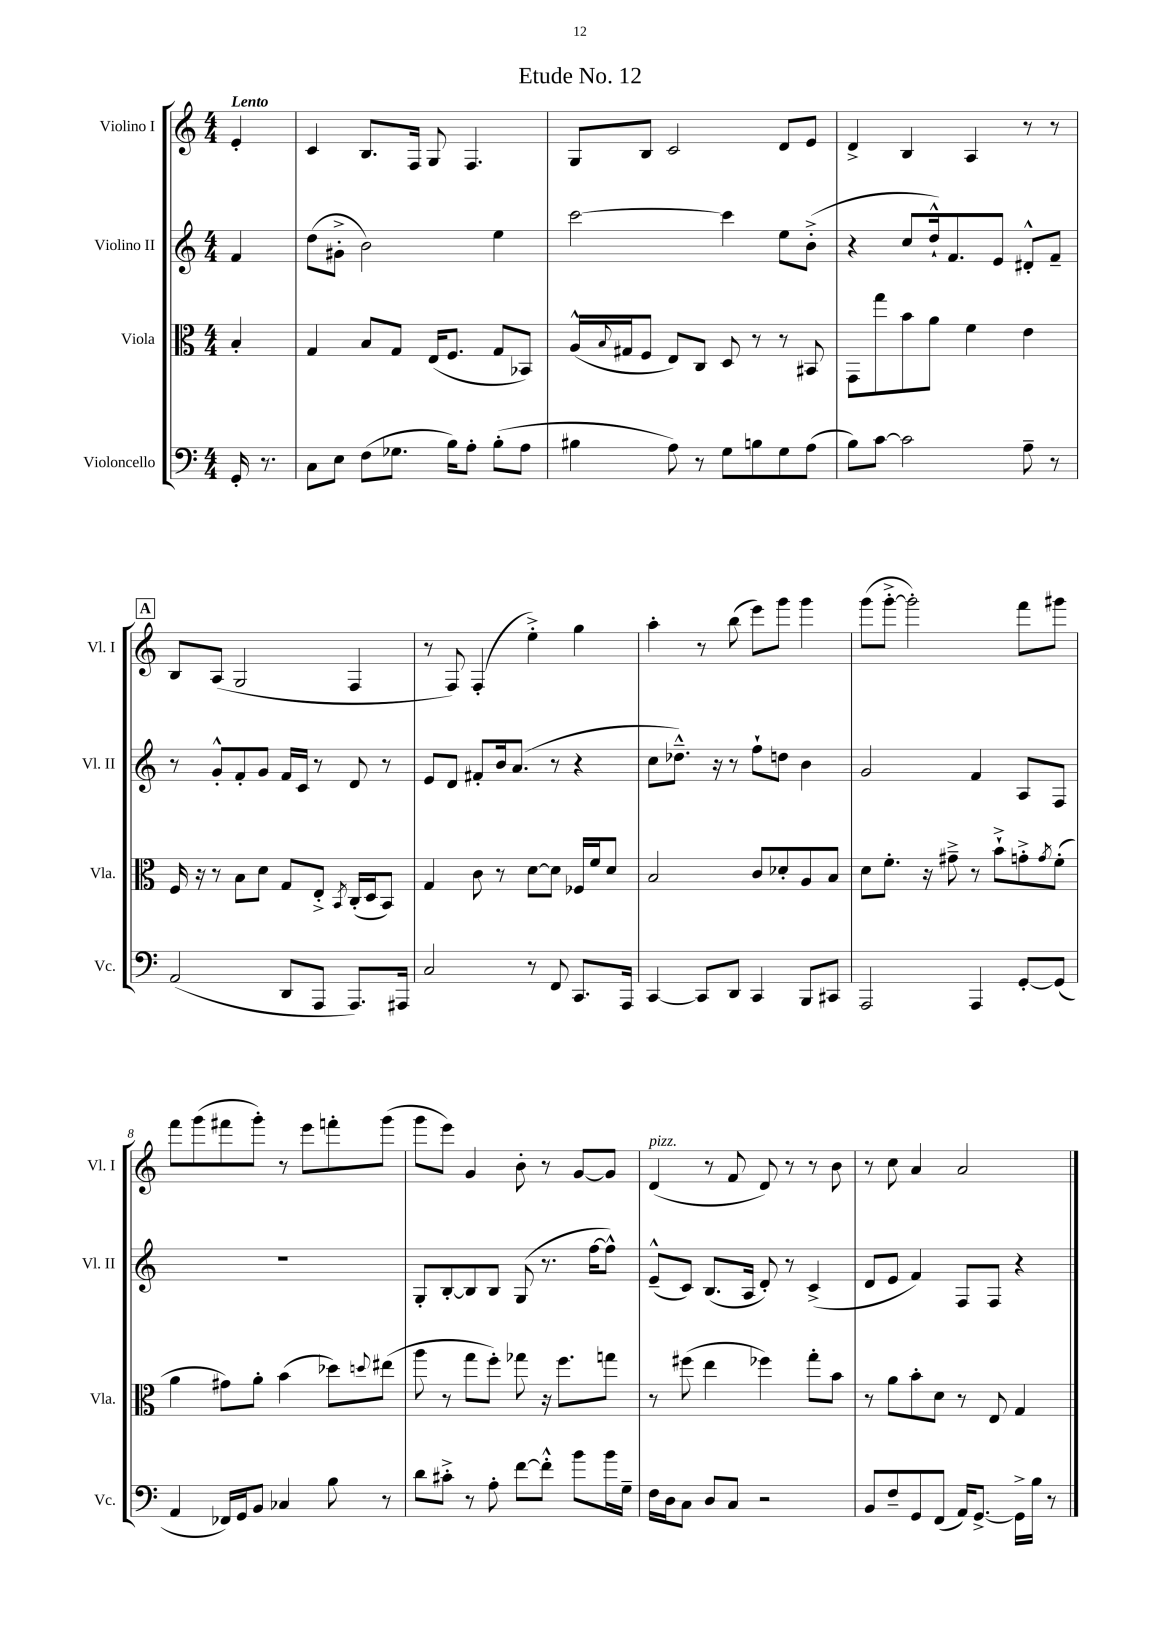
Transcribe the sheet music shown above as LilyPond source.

\header { title = "Etude No. 12" }
<<
\new StaffGroup <<
\new Staff = "s0" \with { instrumentName = "Violino I" shortInstrumentName = "Vl. I" } {
    \clef treble \key c \major \numericTimeSignature \time 4/4 \partial 4 \tempo "Lento"
    e'4-. |
    c'4 b8. f16 g8 f4. |
    g8 b8 c'2 d'8 e'8 |
    d'4-> b4 a4 r8 r8 |
    \mark \markup { \box "A" } b8 a8( g2 f4 |
    r8 f8) f4-.( e''4-.->) g''4 |
    a''4-. r8 b''8( e'''8) g'''8 g'''4 |
    g'''8( g'''8~-.-> g'''2-.) f'''8 gis'''8 |
    f'''8 g'''8( fis'''8 g'''8-.) r8 e'''8 f'''8-. g'''8( |
    g'''8 e'''8) g'4 b'8-. r8 g'8~ g'8 |
    d'4^\markup { \italic "pizz." }( r8 f'8 d'8) r8 r8 b'8 |
    r8 c''8 a'4 a'2 \bar "|." |
}
\new Staff = "s1" \with { instrumentName = "Violino II" shortInstrumentName = "Vl. II" } {
    \clef treble \key c \major \numericTimeSignature \time 4/4 \partial 4
    f'4 |
    d''8( gis'8-.-> b'2) e''4 |
    c'''2~ c'''4 e''8 b'8-.->( |
    r4 c''8 d''16-!-^) f'8. e'8 dis'8-.-^ f'8-- |
    \mark \markup { \box "A" } r8 g'8-.-^ f'8-. g'8 f'16 c'16 r8 d'8 r8 |
    e'8 d'8 fis'8-. b'16 a'8.( r8 r4 |
    c''8 des''8.---^) r16 r8 f''8-! d''8 b'4 |
    g'2 f'4 a8 f8 |
    R1 |
    g8-. b8~-. b8 b8 g8( r8. f''16~ f''8-^) |
    e'8---^( c'8) b8.( a16 d'8-.) r8 c'4->( |
    d'8 e'8 f'4) f8 f8 r4 \bar "|." |
}
\new Staff = "s2" \with { instrumentName = "Viola" shortInstrumentName = "Vla." } {
    \clef alto \key c \major \numericTimeSignature \time 4/4 \partial 4
    b4-. |
    g4 b8 g8 e16( f8. g8 bes,8) |
    a16-^( \appoggiatura { b8 } gis16 f8 e8) c8 d8 r8 r8 bis,8 |
    g,8 g''8 b'8 a'8 f'4 e'4 |
    \mark \markup { \box "A" } f16 r16 r8 b8 d'8 g8 e8-.-> \acciaccatura { b,8 } c16-.( d16 b,8) |
    g4 c'8 r8 d'8~ d'8 fes16 f'16 d'8 |
    b2 c'8 des'8-. a8 b8 |
    d'8 f'8.-. r16 gis'8---> r8 b'8-!-> g'8-.-> \acciaccatura { g'8 } f'8-.( |
    a'4 gis'8) a'8-. b'4( des''8) \appoggiatura { d''8 } eis''8( |
    a''8 r8 g''8 f''8-.) ges''8 r16 f''8. g''8 |
    r8 fis''8( e''4 fes''4) g''8-. b'8 |
    r8 a'8 b'8-. d'8 r8 e8 g4 \bar "|." |
}
\new Staff = "s3" \with { instrumentName = "Violoncello" shortInstrumentName = "Vc." } {
    \clef bass \key c \major \numericTimeSignature \time 4/4 \partial 4
    g,16-. r8. |
    c8 e8 f8( ges8. b16) a8-. b8-.( a8 |
    bis4 a8) r8 g8 b8 g8 a8( |
    b8) c'8~ c'2 a8-- r8 |
    \mark \markup { \box "A" } a,2( d,8 a,,8 a,,8.) ais,,16 |
    c2 r8 f,8 c,8. a,,16 |
    c,4~ c,8 d,8 c,4 b,,8 cis,8 |
    a,,2 a,,4 g,8~-. g,8( |
    a,4 fes,16) g,16 b,8 ces4 b8 r8 |
    d'8 cis'8-.-> r8 a8-. f'8~ f'8-.-^ b'8 b'16 g16-- |
    f16 d16 c8 d8 c8 r2 |
    b,8 f8-- g,8 f,8( a,16) g,8.~-> g,16-> b16 r8 \bar "|." |
}
>>
>>
